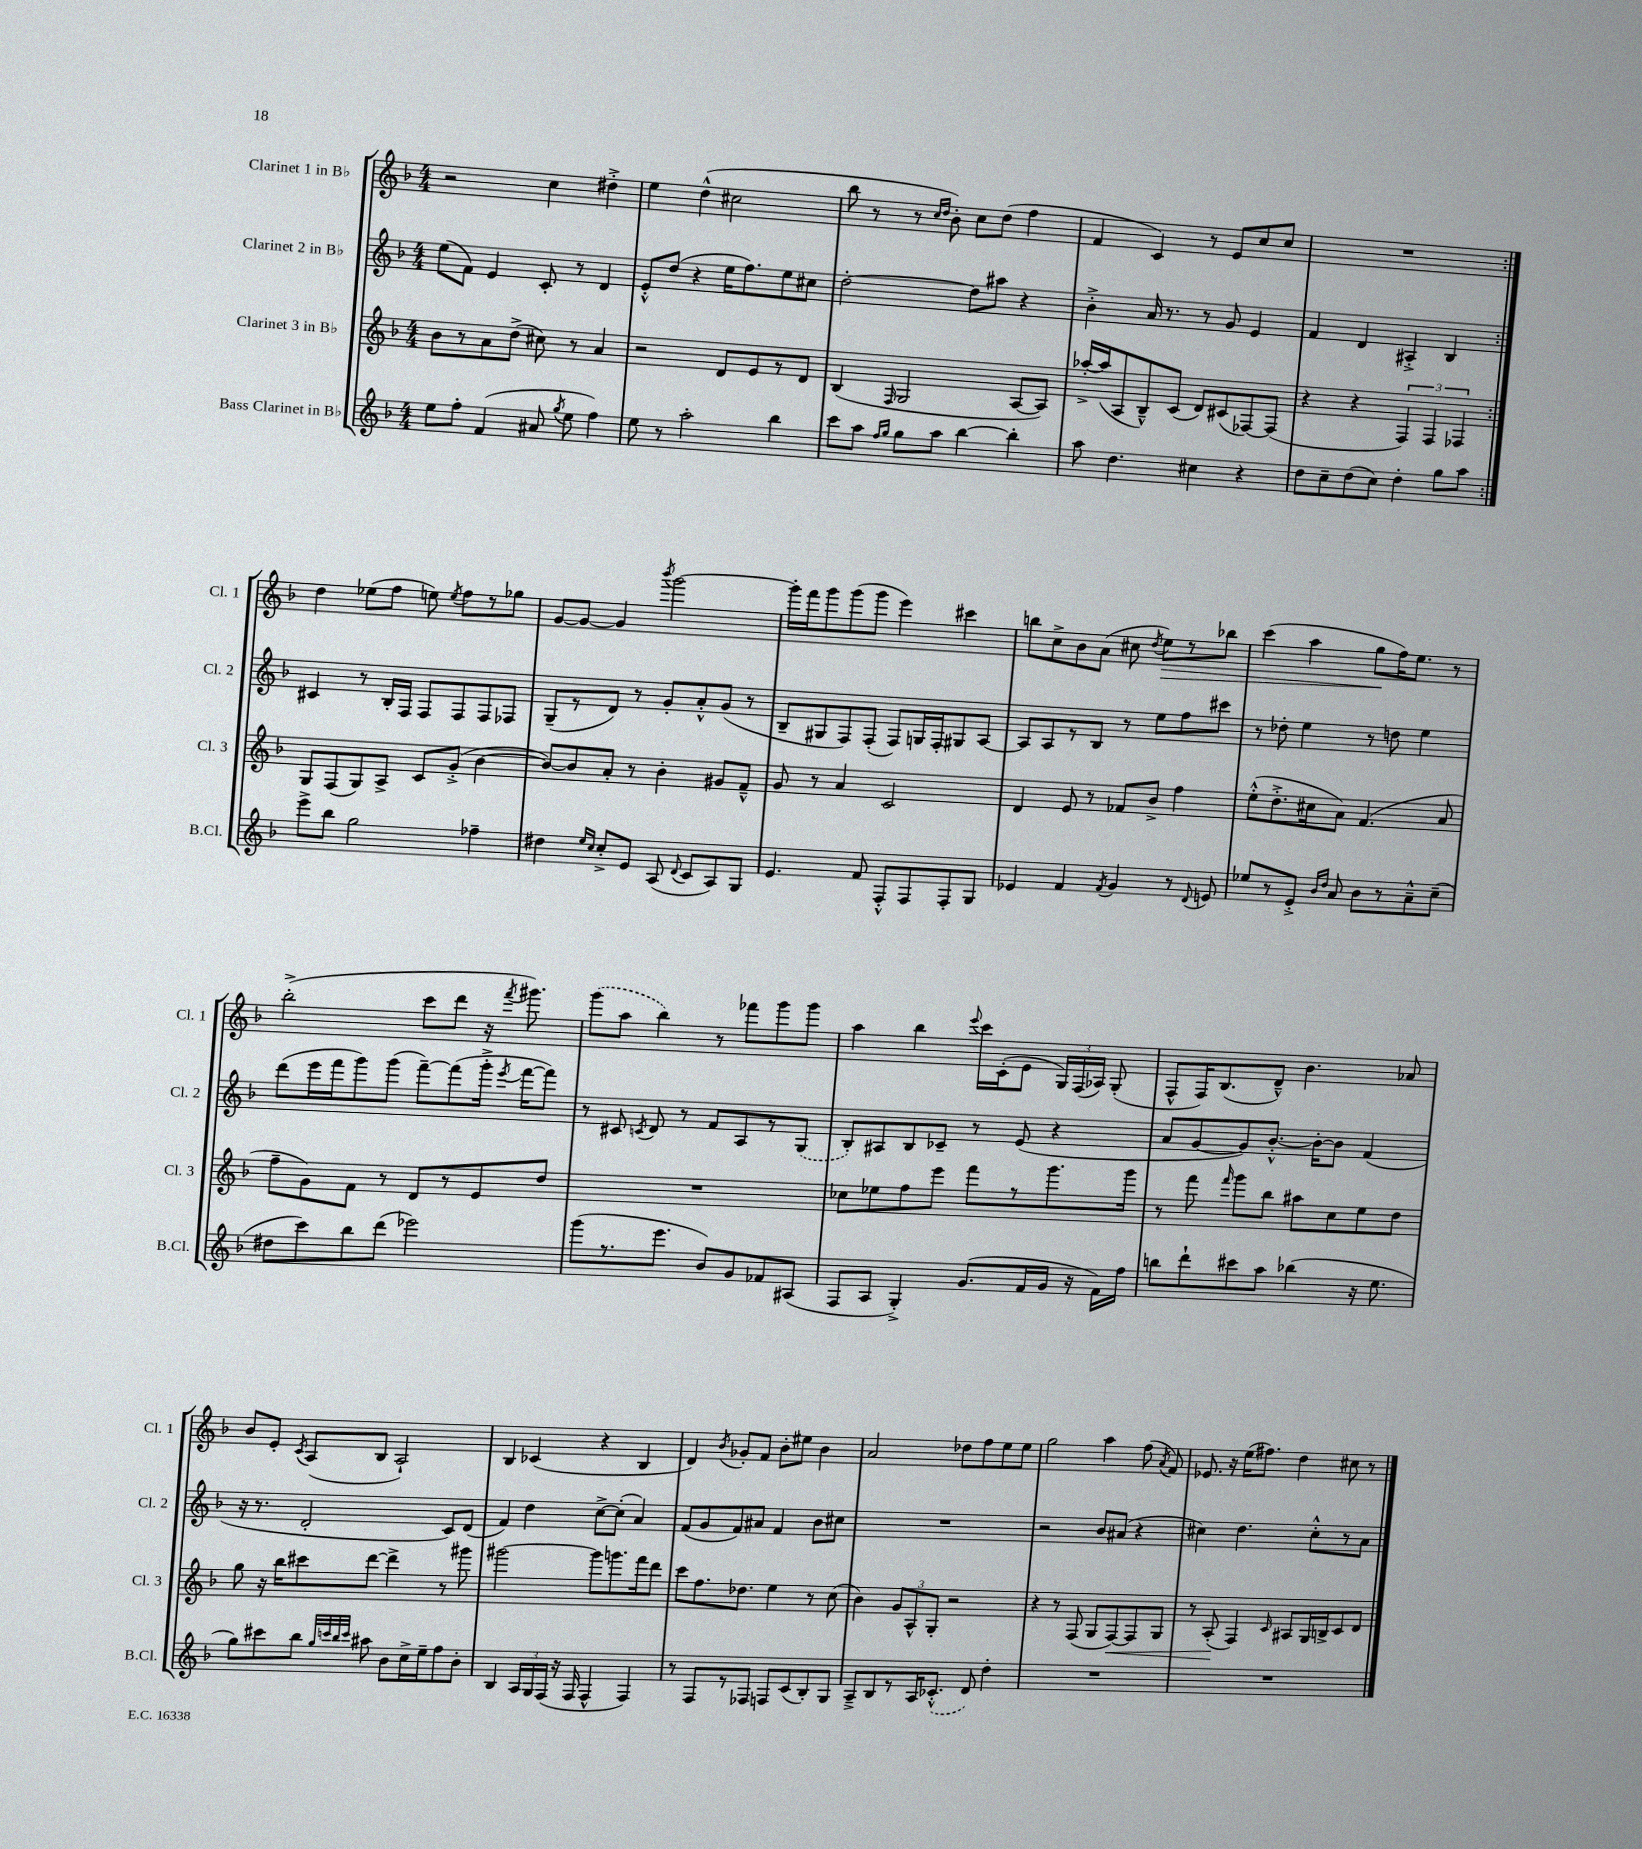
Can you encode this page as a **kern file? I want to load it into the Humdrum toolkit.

**kern	**kern	**dynam	**kern	**kern	**dynam
*part4	*part3	*part3	*part2	*part1	*part1
*staff4	*staff3	*staff3	*staff2	*staff1	*staff1
*I"Bass Clarinet in B♭	*I"Clarinet 3 in B♭	*	*I"Clarinet 2 in B♭	*I"Clarinet 1 in B♭	*
*I'B.Cl.	*I'Cl. 3	*	*I'Cl. 2	*I'Cl. 1	*
*clefG2	*clefG2	*	*clefG2	*clefG2	*
*k[b-]	*k[b-]	*	*k[b-]	*k[b-]	*
*M4/4	*M4/4	*	*M4/4	*M4/4	*
=1	=1	=1	=1	=1	=1
8ee\L	8b-\L	.	(8ee\L	2r	.
8ff'\J	8r	.	8f\J)	.	.
(4f/	8a\	.	4e/	.	.
.	(8dd^\J	.	.	.	.
8a#X/	8cc#X\)	.	8c'/	4cc\	.
8qgg/	.	.	.	.	.
8ee\	8r	.	8r	.	.
4ff\)	4a/	.	4d/	4dd#X'^\	.
=2	=2	=2	=2	=2	=2
8ee\	2r	.	8e'^^/L	4ee\	.
8r	.	.	(8dd/J	.	.
2aa'\	.	.	4r	(4dd^^\	.
.	8d/L	.	16ee\KL	2cc#X\	.
.	.	.	8.ff\)	.	.
.	8e/	.	.	.	.
4bb-\	8r	.	8ee\	.	.
.	8d/J	.	8cc#X\J	.	.
=3	=3	=3	=3	=3	=3
8ccc\L	(4B-/	.	[2dd'\	8bb-\	.
8aa\J	.	.	.	8r	.
16qqff/LL	.	.	.	.	.
16qqgg/JJ	16qqF/	.	.	.	.
8gg\L	2G/	.	.	8r	.
.	.	.	.	16qqcc/LL	.
.	.	.	.	16qqdd/JJ	.
8aa\J	.	.	.	8b-'\)	.
[4bb-\	.	.	8dd\L]	8cc\L	.
.	.	.	8aa#X\J	(8dd\J	.
4bb-'\]	[8A/L	.	4r	4ff\	.
.	8A/J])	.	.	.	.
=4	=4	=4	=4	=4	=4
8aa\	[16aa-X'^/LL	.	4b-'^\	4f/	.
.	(16aa-/J]	.	.	.	.
4.dd\	8A/	.	.	.	.
.	8B-~^^/)	.	16a/	4c/)	.
.	.	.	8.r	.	.
.	(8c/J	.	.	.	.
4cc#X\	8d/L)	.	8r	8r	.
.	(8c#X/	.	8g/	8e/L	.
4r	[8F-X/)	.	4e/	8cc/	.
.	(8F-/J]	.	.	8cc/J	.
=5	=5	=5	=5	=5	=5
8dd\L	4r	.	4f/	1r	.
8cc~\	.	.	.	.	.
(8dd\	4r	.	4d/	.	.
8cc\J)	.	.	.	.	.
4dd'\	6F/)	.	4A#X'^/	.	.
.	6F/	.	.	.	.
8gg\L	.	.	4B-/	.	.
.	6F-X/	.	.	.	.
8aa\J	.	.	.	.	.
!!LO:LB:g=z
=6:|!	=6:|!	=6:|!	=6:|!	=6:|!	=6:|!
8eee^\L	8G/L	.	4c#X/	4dd\	.
8bb-\J	(8F/	.	.	.	.
2gg\	8G/)	.	8r	(8ee-X\L	.
.	8A^/J	.	16B-'/LL	8ff\J	.
.	.	.	16F/JJ	.	.
.	8c/L	.	8F/L	8een\)	.
.	.	.	.	8qee/	.
.	(8g'^/J	.	8F/	8ff\L	.
4ff-X~\	[4b-\	.	8F/	8r	.
.	.	.	8F-X/J	8gg-X\J	.
=7	=7	=7	=7	=7	=7
4dd#X\	8b-/L_)	.	(8G~/L	[8g/L	.
.	8b-/]	.	8r	8g/J_	.
16qqee/LL	.	.	.	.	.
16qqcc/JJ	.	.	.	.	.
8cc'^/L	8a'/J	.	8d/J)	4g/]	.
8e/J	8r	.	8r	.	.
.	.	.	.	8qbbb-/	.
(8A/	4b-'\	.	8g'/L	[2ggg\	.
8qqd/	.	.	.	.	.
8c/L	.	.	8a'^^/	.	.
8A/)	8g#X/L	.	(8g/J	.	.
8G/J	8f~^^/J	.	8r	.	.
=8	=8	=8	=8	=8	=8
4.e/	8g/	.	8B-~/L	16ggg'\LL]	.
.	.	.	.	16fff\J	.
.	8r	.	8G#X/	8ggg\	.
.	4a/	.	8F/)	(8ggg\	.
8f/	.	.	(8F'/J	8ggg\J	.
8F'^^/L	2c/	.	8F/L)	4eee\)	.
8F/	.	.	16Gn/L	.	.
.	.	.	16F'/J	.	.
8F'/	.	.	8G#X/	4ccc#X\	.
8G/J	.	.	[8A/J	.	.
=9	=9	=9	=9	=9	=9
4e-X/	4d/	.	8A/L]	8bbn\L	.
.	.	.	8A/	8cc^\	.
4f/	8e/	.	8r	8b-\	.
.	8r	.	8B-/J	(8a\J	.
8qf/	.	.	.	.	.
4g/	8f-X/L	.	8r	8cc#X\	.
.	.	.	.	8qdd/	.
!	!	!	!	!	!LO:HP:b
.	8b-^/J	.	8ee\L	8ee\L)	>
8r	4ff\	.	8ff\	8r	.
8qqd/	.	.	.	.	.
8en/	.	.	8ccc#X\J	8bb-X\J	.
=10	=10	=10	=10	=10	=10
8ee-X/L	(8ee'^^\L	.	8r	(4ccc\	.
8r	8.dd'^\	.	8dd-X'\	.	.
8e'^/J	.	.	4ee\	4aa\	.
.	16cc#X\k	.	.	.	.
16qqb-/LL	.	.	.	.	.
16qqdd/JJ	.	.	.	.	.
8a/	8a\J)	.	.	.	.
8b-\L	(4.f/	.	8r	8gg\L	.
8r	.	.	8ddn\	16ff\K)	]
.	.	.	.	8.ee\J	.
8a~^^\	.	.	4ee\	.	.
(8cc~\J	8a/	.	.	8r	.
!!LO:LB:g=z
=11	=11	=11	=11	=11	=11
8dd#X\L	8ff~\L	.	(8ddd\L	(2bb-'^\	.
8ccc\)	8g\)	.	16eee\L	.	.
.	.	.	16fff\J	.	.
8bb-\	8f\J	.	8ggg\)	.	.
(8ddd\J	8r	.	(8ggg\J	.	.
2eee-X\)	8d/L	.	[8fff~\L)	8ccc\L	.
.	8r	.	(8fff\]	8ddd\J	.
.	8e/	.	16ggg'^\Jk	16r	.
.	.	.	8qeee/	8qfff/	.
.	.	.	[16fff\KL	8.ggg#X\)	.
.	8dd/J	.	8fff\J])	.	.
=12	=12	=12	=12	=12	=12
(8ggg\L	1r	.	8r	(8ggg\L	.
8.r	.	.	8c#X/	8aa\J	.
.	.	.	8qcn/	.	.
.	.	.	8d/	4bb-\)	.
8.eee\J	.	.	.	.	.
.	.	.	8r	.	.
8b-/L)	.	.	8f/L	8r	.
8g/	.	.	8A/	8fff-X\L	.
8f-X/	.	.	8r	8ggg\	.
(8A#X/J	.	.	(8G/J	8ggg\J	.
=13	=13	=13	=13	=13	=13
8F/L	8cc-X\L	.	8B-'/L)	4aa\	.
8A/J	8ee-X\	.	8A#X/	.	.
4G'^/)	8ff\	.	8B-/	4bb-\	.
.	8eee\J	.	8c-X~/J	.	.
.	.	.	.	8qqeee/	.
(8.g/L	8fff\L	.	8r	16ccc\LL	.
.	.	.	.	(16c'\J	.
.	8r	.	(8e/	8e\J	.
16f/L	.	.	.	.	.
16g/JJ	8.ggg\	.	4r	24G/LL)	.
.	.	.	.	(24F/	.
16r	.	.	.	.	.
.	.	.	.	24A-X/JJ)	.
16f\LL)	.	.	.	(8G'/	.
16ff\JJ	16ggg\Jk	.	.	.	.
=14	=14	=14	=14	=14	=14
8bbn\L	8r	.	8a/L	8F^^/L	.
8ddd`\	8fff\	.	[8g/	16F/K)	.
.	.	.	.	(8.B-/	.
.	16qqfff/	.	.	.	.
8ccc#X\	8ggg\L	.	8g/])	.	.
8aa\J	8bb-\J	.	[8.b-'^^/J	8d~^^/J)	.
(4bb-X\	8aa#X\L	.	.	4.b-\	.
.	.	.	16b-'\KL_	.	.
.	8cc\	.	8b-\J]	.	.
16r	8ee\	.	(4f/	.	.
8.ee\	.	.	.	.	.
.	8dd\J	.	.	8a-X/	.
!!LO:LB:g=z
=15	=15	=15	=15	=15	=15
8gg\L)	8gg\	.	16r	8b-/L	.
.	.	.	8.r	.	.
8ccc#X\	16r	.	.	8e'/J	.
.	16bb-\KL	.	.	.	.
.	.	.	.	8qc/	.
8bb-\J	8ccc#X\	.	2d'/	(8A/L	.
32qqgg/LLL	.	.	.	.	.
32qqcccn/	.	.	.	.	.
32qqbb-/	.	.	.	.	.
32qqccc/JJJ	.	.	.	.	.
8aa#X\	[8ddd\J	.	.	8B-/J	.
8b-\L	4ddd^\]	.	.	2A`/)	.
16cc^\L	.	.	.	.	.
16ee~\J	.	.	.	.	.
8ff\	8r	.	8c/L)	.	.
8b-'\J	8ggg#X\	.	(8d/J	.	.
=16	=16	=16	=16	=16	=16
4B-/	[2ggg#X\	.	4f/)	4B-/	.
24A/LL	.	.	4dd\	(4c-X/	.
24G/	.	.	.	.	.
(24F/JJ	.	.	.	.	.
16r	.	.	.	.	.
16F/	.	.	.	.	.
4F^^/	8ggg#\L]	.	[8cc^\L	4r	.
.	8.gggn\	.	(8cc'\J]	.	.
4F/)	.	.	4a/)	4B-/	.
.	16fff\k	.	.	.	.
.	8ddd\J	.	.	.	.
=17	=17	=17	=17	=17	=17
8r	8ccc\L	.	(8f/L	4d/)	.
8F/L	8.ff\	.	8g/	.	.
.	.	.	.	8qb-/	.
8r	.	.	8f/)	8g-X'/L	.
.	8.dd-X\J	.	.	.	.
8F-X/J	.	.	8a#X/J	8f/J	.
8Fn/L	4ee\	.	4f/	8b-'\L	.
(8c/	.	.	.	8ee#X\J	.
8B-'/)	8r	.	8b-\L	4b-\	.
8G/J	(8cc\	.	8cc#X\J	.	.
=18	=18	=18	=18	=18	=18
8A~^/L	4b-\)	.	1r	2a/	.
8B-/	.	.	.	.	.
8r	12g/L	.	.	.	.
.	12A^^/	.	.	.	.
16A/K	.	.	.	.	.
.	12G'/J	.	.	.	.
(8.c-X'^^/J	.	.	.	.	.
.	2r	.	.	8dd-X\L	.
8d/)	.	.	.	8ff\	.
4dd'\	.	.	.	8ee\	.
.	.	.	.	8ee\J	.
=19	=19	=19	=19	=19	=19
1r	4r	.	2r	2gg\	.
.	8r	.	.	.	.
.	(8F/	.	.	.	.
.	8G/L	.	8b-/L	4aa\	.
!	!	!LO:HP:b	!	!	!
.	[8F/)	<	(8a#X/J	.	.
.	8F/]	.	4r	(8ff\	.
.	.	.	.	8qa/	.
.	8G/J	.	.	8f/)	.
=20	=20	=20	=20	=20	=20
1r	8r	.	4cc#X\)	8.e-X/	.
.	(8A'/	.	.	.	.
.	.	.	.	16r	.
.	4F/)	[	4.dd\	(16ee\KL	.
.	.	.	.	8.ff#X\J)	.
.	16qqc/	.	.	.	.
.	8A#X/L	.	.	4dd\	.
.	16G/L	.	8cc#'^^\L	.	.
.	16Bn^/J	.	.	.	.
.	8c/	.	8r	8cc#X\	.
.	8d/J	.	8a\J	8r	.
==	==	==	==	==	==
*-	*-	*-	*-	*-	*-
